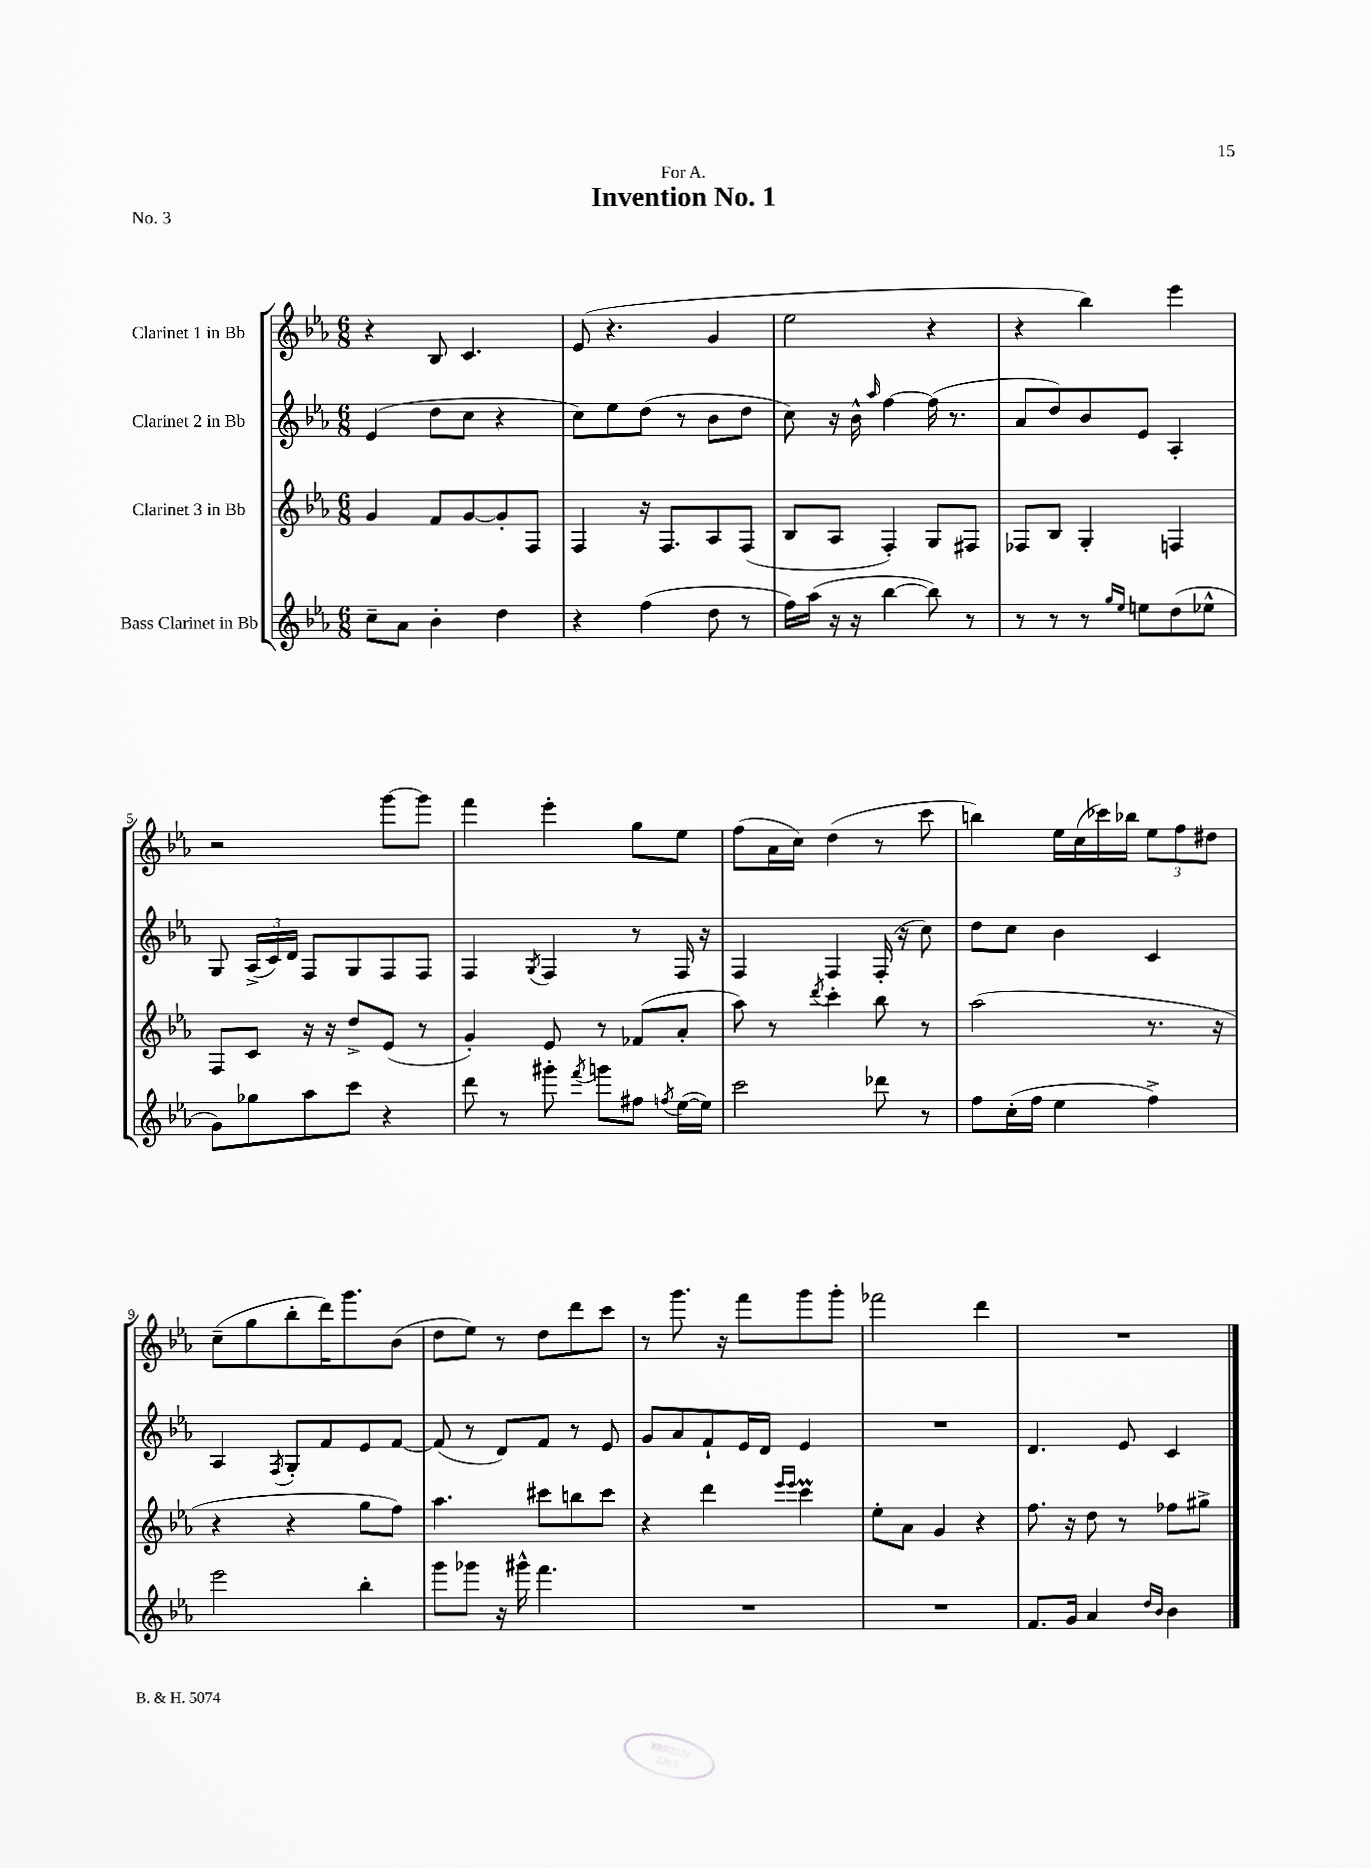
\header { title = "Invention No. 1" dedication = "For A." piece = "No. 3" }
<<
\new StaffGroup <<
\new Staff = "s0" \with { instrumentName = "Clarinet 1 in Bb" } {
    \clef treble \key ees \major \numericTimeSignature \time 6/8
    \autoBeamOff r4 bes8 c'4. |
    ees'8( r4. g'4 |
    ees''2 r4 |
    r4 bes''4) ees'''4 |
    r2 g'''8[~ g'''8] |
    f'''4 ees'''4-. g''8[ ees''8] |
    f''8[( aes'16 c''16]) d''4( r8 c'''8 |
    b''4) ees''16[ c''16( ces'''16) bes''16] \tuplet 3/2 { ees''8[ f''8 dis''8] } |
    c''8[--( g''8 bes''8-. d'''16) g'''8. bes'8]( |
    d''8[ ees''8]) r8 d''8[ d'''8 c'''8] |
    r8 g'''8. r16 f'''8[ g'''8 g'''8]-. |
    fes'''2 d'''4 |
    R2. \bar "|." |
}
\new Staff = "s1" \with { instrumentName = "Clarinet 2 in Bb" } {
    \clef treble \key ees \major \numericTimeSignature \time 6/8
    \autoBeamOff ees'4( d''8[ c''8] r4 |
    c''8[) ees''8 d''8]( r8 bes'8[ d''8] |
    c''8) r16 bes'16-^ \grace { aes''16 } f''4~ f''16( r8. |
    aes'8[ d''8) bes'8 ees'8] aes4-. |
    g8 \tuplet 3/2 { aes16[->( c'16) d'16] } f8[ g8 f8 f8] |
    f4 \acciaccatura { g8 } f4 r8 f16 r16 |
    f4 f4 f16-.( r16 c''8) |
    d''8[ c''8] bes'4 c'4 |
    aes4 \acciaccatura { f8 } g8[-. f'8 ees'8 f'8]~ |
    f'8( r8 d'8[) f'8] r8 ees'8 |
    g'8[ aes'8 f'8-! ees'16 d'16] ees'4 |
    R2. |
    d'4. ees'8 c'4 \bar "|." |
}
\new Staff = "s2" \with { instrumentName = "Clarinet 3 in Bb" } {
    \clef treble \key ees \major \numericTimeSignature \time 6/8
    \autoBeamOff g'4 f'8[ g'8~ g'8-. f8] |
    f4 r16 f8.[ aes8 f8]( |
    bes8[ aes8] f4-.) g8[ fis8] |
    fes8[ bes8] g4-. f4 |
    f8[ c'8] r16 r16 d''8[-> ees'8]( r8 |
    g'4-.) ees'8 r8 fes'8[( aes'8]-. |
    aes''8) r8 \acciaccatura { d'''8 } c'''4-. bes''8 r8 |
    aes''2( r8. r16 |
    r4 r4 g''8[ f''8]) |
    aes''4. cis'''8[ b''8 cis'''8] |
    r4 d'''4 \grace { ees'''16[ ees'''16] } c'''4\prall |
    ees''8[-. aes'8] g'4 r4 |
    f''8. r16 d''8 r8 fes''8[ gis''8]-> \bar "|." |
}
\new Staff = "s3" \with { instrumentName = "Bass Clarinet in Bb" } {
    \clef treble \key ees \major \numericTimeSignature \time 6/8
    \autoBeamOff c''8[-- aes'8] bes'4-. d''4 |
    r4 f''4( d''8 r8 |
    f''16[) aes''16]( r16 r16 bes''4~ bes''8) r8 |
    r8 r8 r8 \grace { g''16[ ees''16] } e''8[ d''8( ees''8]-^ |
    g'8[) ges''8 aes''8 c'''8] r4 |
    d'''8 r8 gis'''8-. \acciaccatura { f'''8 } g'''8[ fis''8] \acciaccatura { f''8 } ees''16[~( ees''16]) |
    c'''2 des'''8 r8 |
    f''8[ c''16-.( f''16] ees''4 f''4->) |
    ees'''2 bes''4-. |
    g'''8[ ges'''8] r16 gis'''16-^ f'''4. |
    R2. |
    R2. |
    f'8.[ g'16] aes'4 \grace { d''16[ bes'16] } bes'4 \bar "|." |
}
>>
>>
